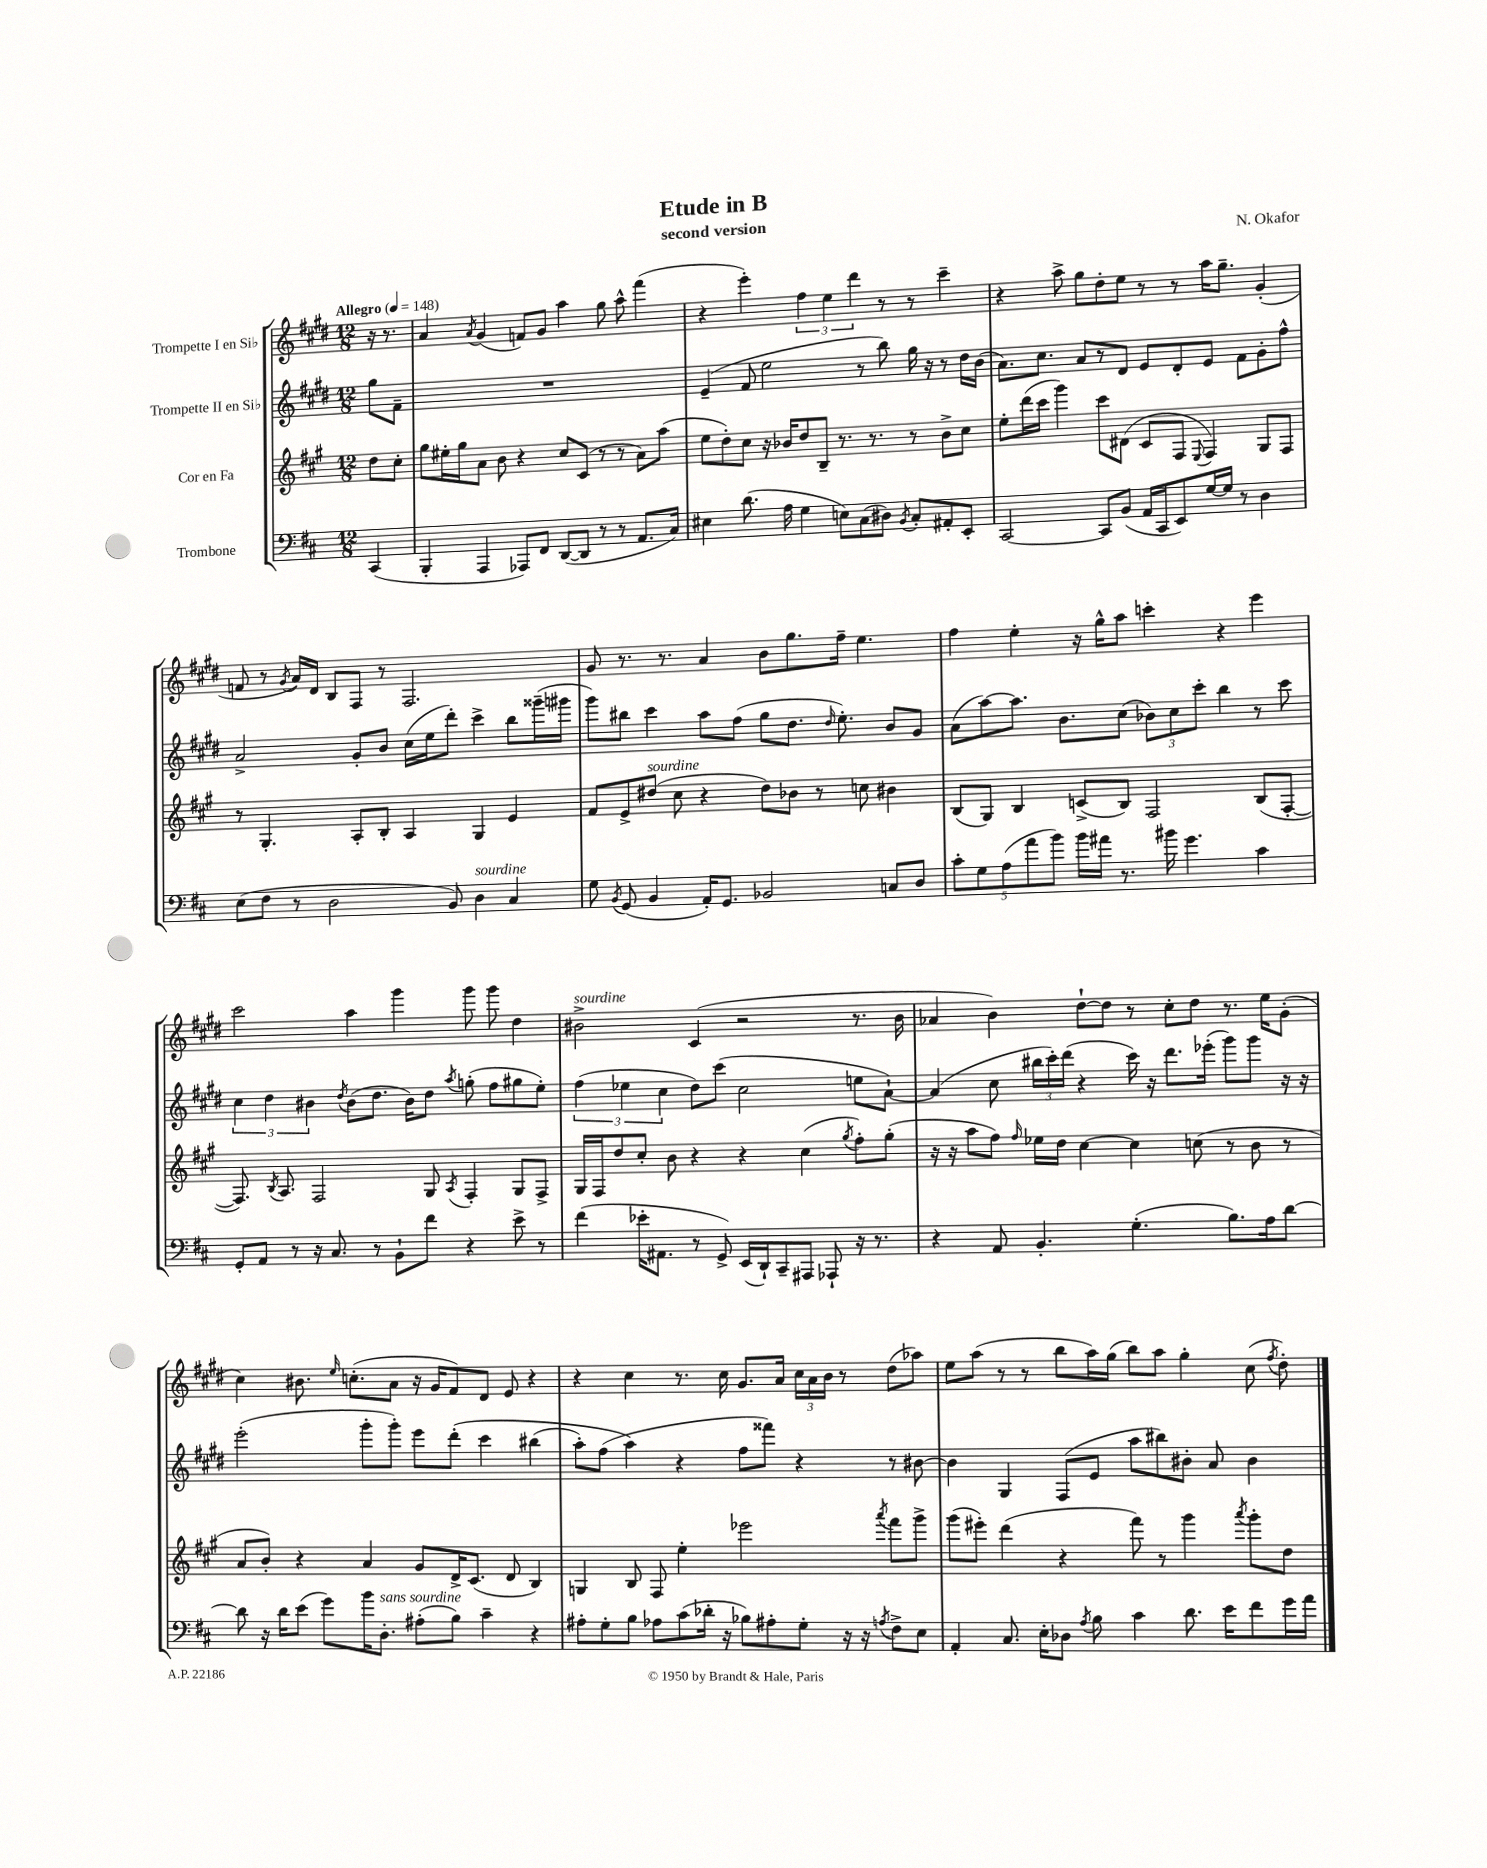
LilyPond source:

\header { title = "Etude in B" composer = "N. Okafor" subtitle = "second version" }
<<
\new StaffGroup <<
\new Staff = "s0" \with { instrumentName = "Trompette I en Sib" } {
    \clef treble \key e \major \numericTimeSignature \time 12/8 \partial 4 \tempo "Allegro" 4 = 148
    \autoBeamOff r16 r8. |
    a'4 \acciaccatura { a'8 } gis'4( f'8[) gis'8] a''4 gis''8 a''8-^ fis'''4( |
    r4 e'''4-.) \tuplet 3/2 { fis''4 e''4 dis'''4 } r8 r8 cis'''4-- |
    r4 a''8-> gis''8[ dis''8-. e''8] r8 r8 a''16[ gis''8.]-- gis'4-.( |
    f'8 r8 \acciaccatura { gis'8 } a'16[) dis'16] b8[ fis8] r8 fis2. |
    gis'8 r8. r8. a'4 b'8[ gis''8. fis''16]-- e''4. |
    fis''4 e''4-. r16 gis''16[-^ a''8] c'''4-. r4 e'''4 |
    cis'''2 a''4 gis'''4 gis'''8 gis'''8 dis''4 |
    bis'2->^\markup { \italic "sourdine" } cis'4( r2 r8. bis'16 |
    aes'4 b'4) dis''8[~-! dis''8] r8 cis''8[-. dis''8] r8. e''16[ gis'8]-.( |
    cis''4) bis'8. \grace { e''16 } c''8.[-.( a'8] r16 gis'16[ fis'8) dis'8] e'8 r4 |
    r4 cis''4 r8. cis''16 gis'8.[ a'16] \tuplet 3/2 { cis''16[ a'16 b'16] } r8 dis''8[( aes''8]) |
    e''8[ a''8]( r8 r8 b''8[ a''16) gis''16]( b''8[) a''8] gis''4-. cis''8( \acciaccatura { fis''8 } dis''8-.) \bar "|." |
}
\new Staff = "s1" \with { instrumentName = "Trompette II en Sib" } {
    \clef treble \key e \major \numericTimeSignature \time 12/8 \partial 4
    \autoBeamOff gis''8[ fis'8]-- |
    R1. |
    e'4--( fis'8 e''2 r8 b''8) gis''16 r16 r8 dis''16[ b'16]( |
    a'8.[) cis''8.] a'8[ r8 dis'8] e'8[ dis'8-. e'8] fis'8[ gis'8-. fis''8]-^ |
    a'2-> gis'8[-. b'8] cis''16[( e''16 dis'''8]-.) cis'''4-> b''8[ gisis'''16--( gis'''16] |
    gis'''8[) bis''8] cis'''4 a''8[ fis''8]( gis''8[ dis''8.] \grace { dis''16 } e''8.-.) b'8[ gis'8] |
    a'8[( a''8~) a''8.] b'8.[ cis''8]( \tuplet 3/2 { bes'8[) cis''8 cis'''8]-. } b''4 r8 cis'''8 |
    \tuplet 3/2 { cis''4 dis''4 bis'4 } \acciaccatura { dis''8 } bis'8[( dis''8.] bis'16[) dis''8] \acciaccatura { a''8 } g''8-.( fis''8[ gis''8 e''8]-.) |
    \tuplet 3/2 { fis''4( ees''4 cis''4 } dis''8[) cis'''8]( cis''2 e''8[ a'8]~-!) |
    a'4( cis''8 \tuplet 3/2 { bis''16[ cis'''16-.) dis'''16]( } r4 cis'''16) r16 dis'''8.[ ees'''16]-.( gis'''8[) gis'''8] r16 r16 |
    e'''2-.( gis'''8[-. gis'''8]-.) e'''8[ dis'''8]-.\( cis'''4 bis''4( |
    a''8[-.) fis''8]( a''4\) r4 fis''8[ fisis'''8]) r4 r8 bis'8~ |
    bis'4 gis4 fis8[( e'8] a''8[ bis''8) bis'8]-. a'8 bis'4 \bar "|." |
}
\new Staff = "s2" \with { instrumentName = "Cor en Fa" } {
    \clef treble \key a \major \numericTimeSignature \time 12/8 \partial 4
    \autoBeamOff d''8[ cis''8]-. |
    gis''8[ eis''16-. gis''16 a'8] b'8 r4 cis''8[ cis'8]( r8 r8 a'8[) a''8]( |
    e''8[ d''8-.) cis''8] r16 bes'16[ d''8 b8]-- r8. r8. r8 bes'8[-> cis''8] |
    e''8[-. d'''16( cis'''16] gis'''4) cis'''8[ dis'8]( cis'8[ fis8] \appoggiatura { e8 } fis4) gis8[ fis8] |
    r8 gis4.-. a8[-. b8]-. a4 gis4 e'4 |
    fis'8[ e'8-> dis''8]^\markup { \italic "sourdine" }( cis''8 r4 dis''8[) bes'8] r8 c''8 bis'4 |
    b8[( gis8]) b4 c'8[->( b8]) fis2 b8[( fis8]~-. |
    fis8.) \acciaccatura { b8 } a8. fis2 gis8 \acciaccatura { a8 } fis4-. gis8[ fis8]-> |
    gis16[ fis16 d''8 cis''8]-. b'8 r4 r4 cis''4( \acciaccatura { gis''8 } fis''8[-.) gis''8]-.( |
    r16 r16 a''8[ fis''8]) \grace { fis''16 } ees''16[ d''16] cis''4~ cis''4 c''8( r8 b'8 r8 |
    a'8[ b'8]-.) r4 a'4 gis'8[ d'16-> cis'8.]( d'8 b4) |
    g4 b8 fis8 e''4-. ees'''2 \acciaccatura { a'''8 } fis'''8[ gis'''8]-> |
    gis'''8[( eis'''8]-.) d'''4( r4 fis'''8) r8 gis'''4 \acciaccatura { a'''8 } gis'''8[-. d''8] \bar "|." |
}
\new Staff = "s3" \with { instrumentName = "Trombone" } {
    \clef bass \key d \major \numericTimeSignature \time 12/8 \partial 4
    \autoBeamOff cis,4( |
    b,,4-. a,,4 aes,,8[) fis,8] d,8[~( d,8] r8 r8 a,8.[ cis16]) |
    eis4 d'8.( a16 g4 e8[) cis8( dis8]) \acciaccatura { b,8 } cis8[-. ais,8-. e,8]-. |
    cis,2~ cis,8[ b,8]( a,16[ cis,16 e,8) g16~ g16] r8 d4 |
    e8[( fis8] r8 d2 b,8) d4^\markup { \italic "sourdine" } cis4 |
    g8 \acciaccatura { b,8 } g,8( b,4 a,16[-.) g,8.] bes,2 c8[ d8] |
    \tuplet 5/4 { cis'8[-. g8 a8( a'8 b'8]) } b'16[ ais'16] r8. bis'16 g'4. cis'4 |
    g,8[-. a,8] r8 r16 cis8. r8 b,8[-! fis'8] r4 e'8-> r8 |
    fis'4( ees'16[-. ais,8.] r8 g,8->) e,16[( d,16-!) cis,8-- ais,,8] aes,,8-! r16 r8. |
    r4 a,8 b,4.-. g4.-.( b8.[) a16 d'8]~ |
    d'8 r16 d'16[ e'8]( g'8[) b'16 d8.]-.^\markup { \italic "sans sourdine" } ais8[-.( b8]) cis'4-- r4 |
    ais8[-. g8-. b8] aes8[ cis'8( des'16]-. r16 bes8[) ais8-. g8]-. r16 r16 \acciaccatura { a8 } fis8[-> e8] |
    a,4-. cis8. e16[-. des8] \acciaccatura { a8 } b8 cis'4 d'8. e'16[ fis'8 g'16 a'16] \bar "|." |
}
>>
>>
\layout { \context { \Score \remove "Bar_number_engraver" } }
